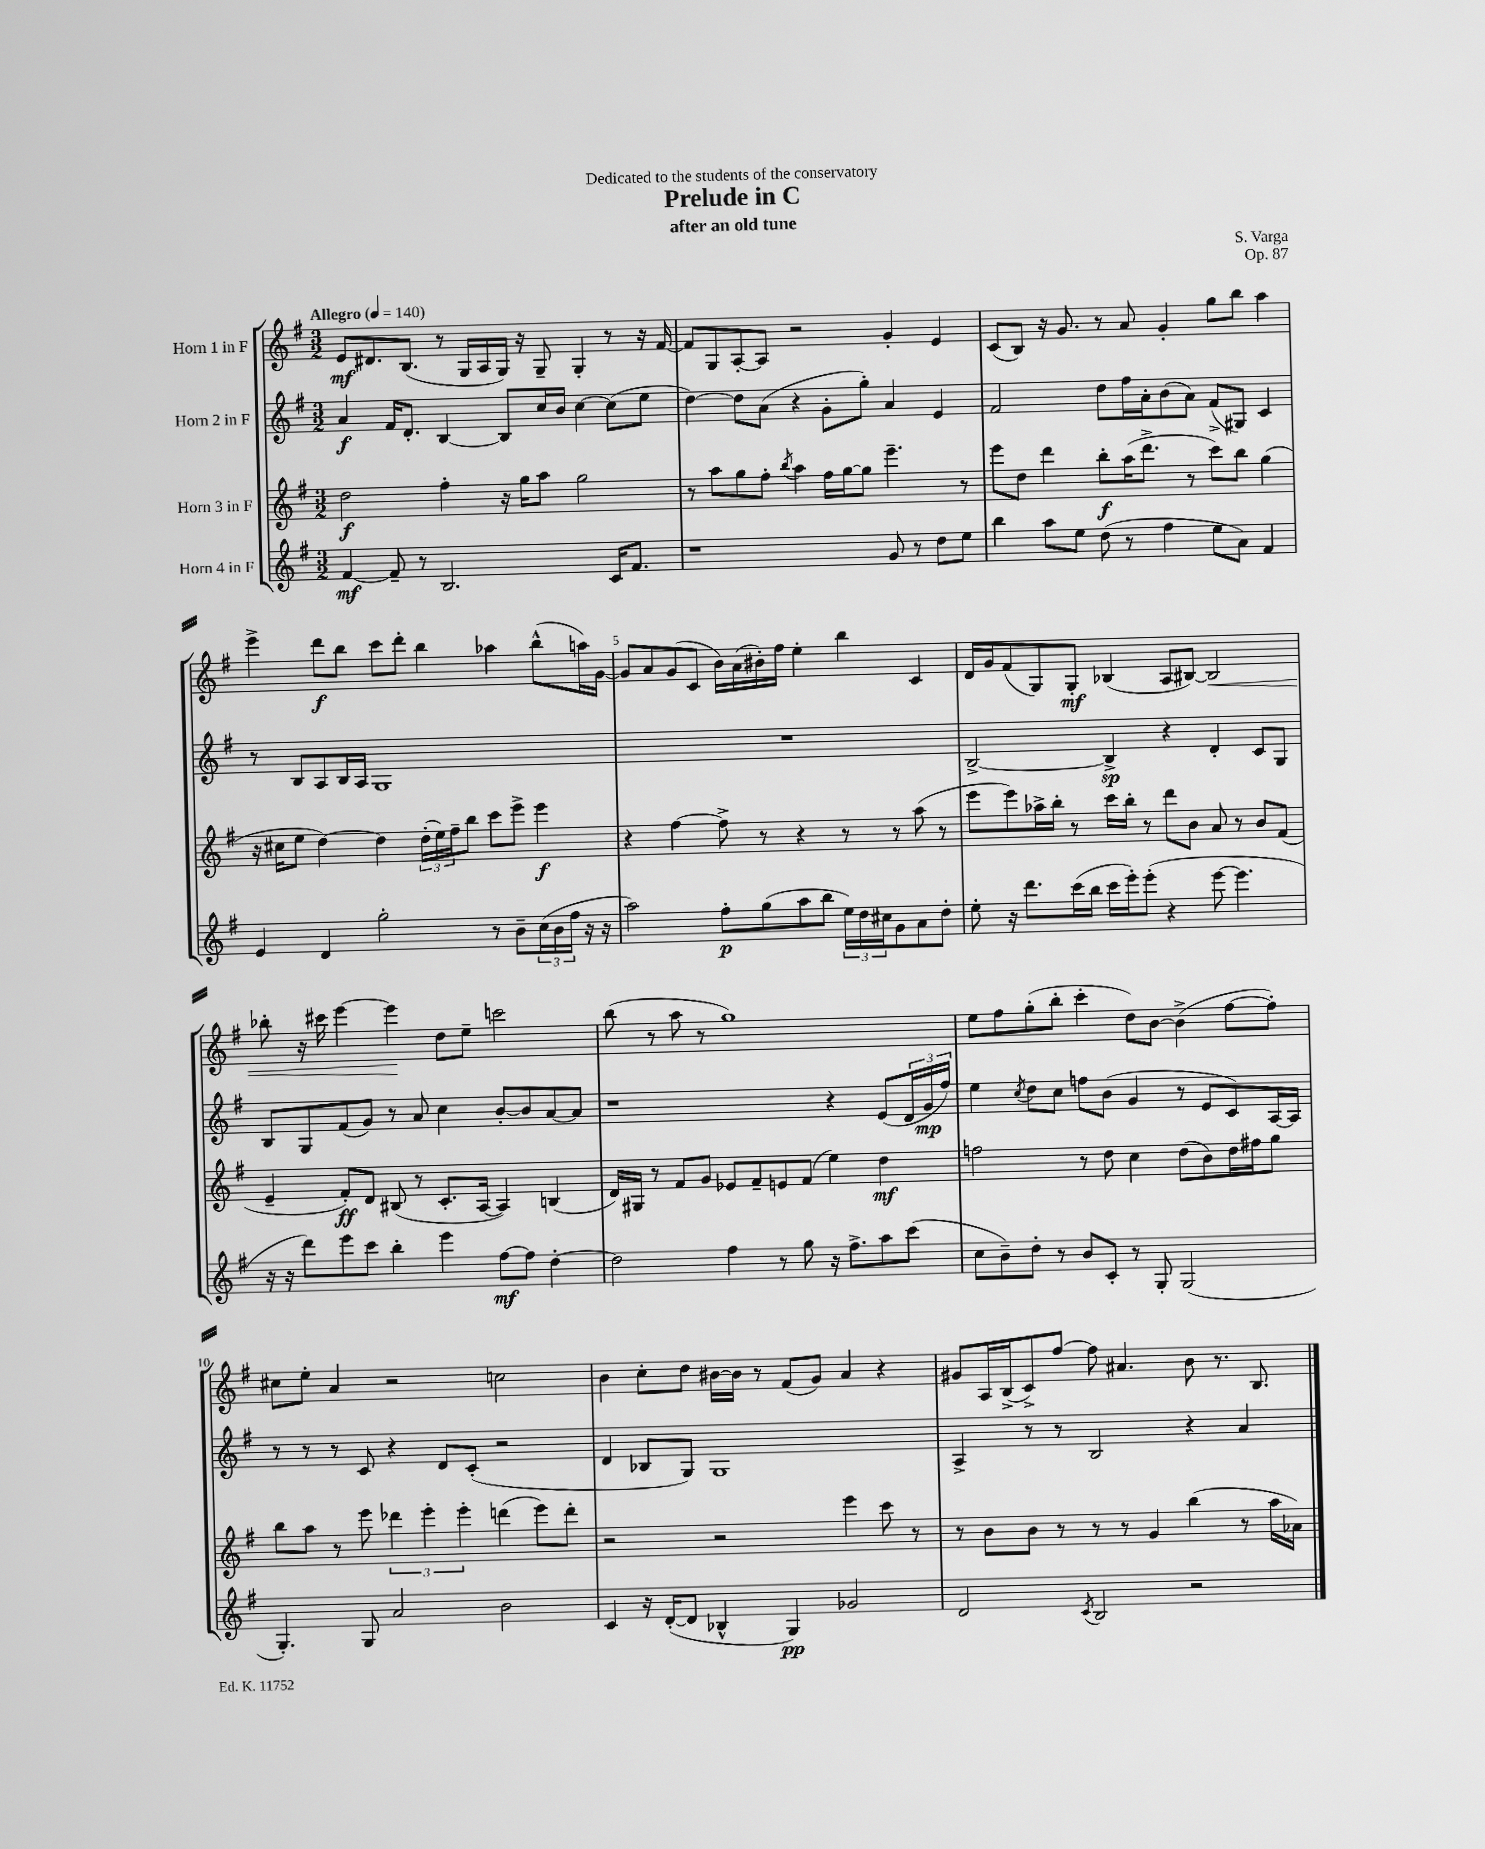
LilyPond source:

\header { title = "Prelude in C" composer = "S. Varga" subtitle = "after an old tune" dedication = "Dedicated to the students of the conservatory" opus = "Op. 87" }
<<
\new StaffGroup <<
\new Staff = "s0" \with { instrumentName = "Horn 1 in F" } {
    \clef treble \key g \major \numericTimeSignature \time 3/2 \tempo "Allegro" 4 = 140
    e'8\mf dis'8. b8.( r8 g16 a16 g16) r16 g8-- g4-. r8 r16 fis'16~ |
    fis'8 g8 a8~-. a8 r2 g'4-. e'4 |
    c'8( b8) r16 g'8. r8 a'8 g'4-. g''8 b''8 a''4 |
    e'''4-> d'''8\f b''8 c'''8 d'''8-. b''4 aes''4 b''8-^( a''16) g'16~ |
    g'8 a'8 g'8( c'8 b'16) a'16( bis'16-.) fis''16 e''4-. b''4 c'4 |
    d'16 g'16 fis'8( g8) g8-.\mf bes4( a8 bis8~) bis2\< |
    bes''8-. r16 cis'''16 e'''4~ e'''4\! d''8 e''8-- c'''2 |
    b''8( r8 a''8 r8 g''1) |
    e''8 fis''8 g''8-.( b''8-. c'''4-. d''8) b'8~ b'4->( fis''8~ fis''8-.) |
    cis''8 e''8-. a'4 r2 c''2 |
    b'4 c''8-. d''8 bis'16~ bis'16 r8 fis'8( g'8) a'4 r4 |
    gis'8 a16 b16->( c'8->) fis''8~ fis''8 ais'4. b'8 r8. b8. \bar "|." |
}
\new Staff = "s1" \with { instrumentName = "Horn 2 in F" } {
    \clef treble \key g \major \numericTimeSignature \time 3/2
    a'4\f fis'16 d'8.-. b4~ b8 c''16 b'16 c''4~ c''8( e''8 |
    d''4~) d''8 a'8( r4 g'8-. g''8-.) a'4 e'4 |
    fis'2 d''8 fis''16 a'16-. b'8( a'8) fis'8->( gis8) c'4 |
    r8 b8 a8 b16 a16 g1 |
    R1. |
    b2~-> b4->\sp r4 d'4-. c'8 g8 |
    b8 g8 fis'8( g'8) r8 a'8 c''4 b'8~-. b'8 a'8~ a'8 |
    r1 r4 e'8( \tuplet 3/2 { d'16 g'16\mp fis''16) } |
    e''4 \acciaccatura { c''8 } d''8 c''8 f''8 b'8( g'4 r8 e'8 c'8) a16~ a16 |
    r8 r8 r8 c'8 r4 d'8 c'8-.( r2 |
    d'4 bes8 g8) g1 |
    a4-> r8 r8 b2 r4 a'4 \bar "|." |
}
\new Staff = "s2" \with { instrumentName = "Horn 3 in F" } {
    \clef treble \key g \major \numericTimeSignature \time 3/2
    d''2\f fis''4-. r16 g''16 a''8 g''2 |
    r8 a''8 g''8 fis''8-. \acciaccatura { b''8 } a''4 fis''16 g''16~ g''8 e'''4.-- r8 |
    e'''8 d''8 d'''4 b''8-.\f a''16( d'''8.-> r8 c'''8) b''8 g''4( |
    r16 cis''16 e''8 d''4~) d''4 \tuplet 3/2 { d''16-.( e''16) fis''16-- } b''8 c'''8 e'''8-> e'''4\f |
    r4 fis''4~ fis''8-> r8 r4 r8 r8 a''8( r8 |
    e'''8 e'''8) aes''16-> b''16-. r8 c'''16 b''16-. r8 d'''8 b'8 a'8 r8 b'8 fis'8( |
    e'4-- fis'8-.\ff) d'8 bis8( r8 c'8.-. a16~ a4) b4( |
    d'16) gis16 r8 fis'8 g'8 ees'8 fis'8-- e'8 fis'8( e''4) d''4\mf |
    f''2 r8 d''8 c''4 d''8( b'8) d''16 fis''16 g''8 |
    b''8 a''8 r8 e'''8 \tuplet 3/2 { des'''4 e'''4-. e'''4-. } d'''4( e'''8) d'''8-. |
    r2 r2 e'''4 c'''8 r8 |
    r8 b'8 b'8 r8 r8 r8 g'4 b''4( r8 a''16 aes'16) \bar "|." |
}
\new Staff = "s3" \with { instrumentName = "Horn 4 in F" } {
    \clef treble \key g \major \numericTimeSignature \time 3/2
    fis'4~\mf fis'8-- r8 b2. c'16 fis'8. |
    r1 g'8 r8 d''8 e''8 |
    b''4 a''8 e''8 d''8( r8 fis''4 e''8 a'8) fis'4 |
    e'4 d'4 g''2-. r8 b'8-- \tuplet 3/2 { c''16( b'16 fis''16 } r16 r16 |
    a''2) fis''8-.\p g''8( a''8 b''8 \tuplet 3/2 { e''16) d''16 cis''16 } g'8 a'8 d''8-. |
    e''8-. r16 d'''8. c'''16( b''16 c'''16 e'''16-.) e'''8-.( r4 e'''8~ e'''4. |
    r16 r16 d'''8) e'''8 c'''8 b''4-. e'''4 fis''8~\mf fis''8 d''4~-. |
    d''2 fis''4 r8 g''8 r16 fis''8.-> a''8 c'''8( |
    c''8 b'8--) d''8-. r8 b'8 c'8-. r8 g8-. g2( |
    g4.-.) g8 a'2 b'2 |
    c'4 r16 d'16~-.( d'8 bes4-^ g4\pp) ges'2 |
    d'2 \acciaccatura { c'8 } b2 r2 \bar "|." |
}
>>
>>
\layout { \context { \Score \override BarNumber.break-visibility = ##(#f #t #t) barNumberVisibility = #(every-nth-bar-number-visible 5) } }
